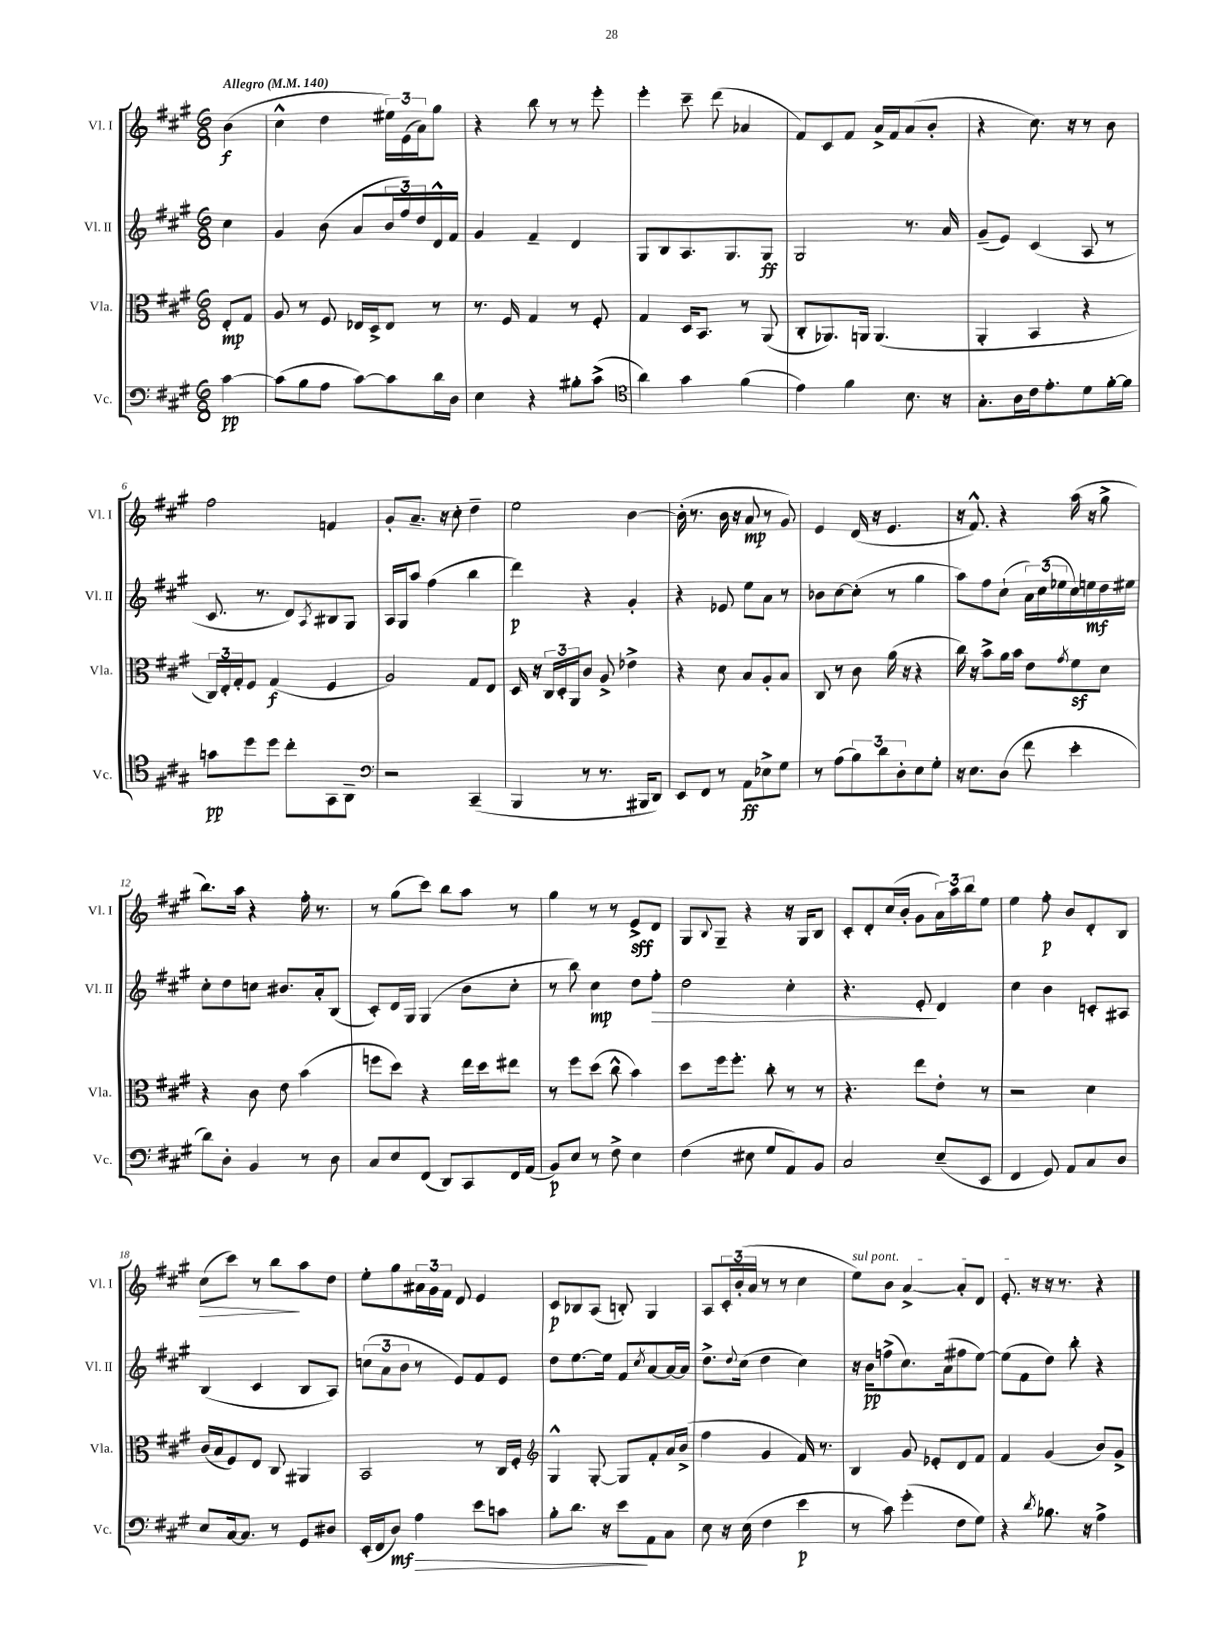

**kern	**dynam	**kern	**dynam	**kern	**dynam	**kern	**dynam
*part4	*part4	*part3	*part3	*part2	*part2	*part1	*part1
*staff4	*staff4	*staff3	*staff3	*staff2	*staff2	*staff1	*staff1
*I"Vc.	*	*I"Vla.	*	*I"Vl. II	*	*I"Vl. I	*
*I'Vc.	*	*I'Vla.	*	*I'Vl. II	*	*I'Vl. I	*
*clefF4	*	*clefC3	*	*clefG2	*	*clefG2	*
*k[f#c#g#]	*	*k[f#c#g#]	*	*k[f#c#g#]	*	*k[f#c#g#]	*
*M6/8	*	*M6/8	*	*M6/8	*	*M6/8	*
*MM140	*	*MM140	*	*MM140	*	*MM140	*
=	=	=	=	=	=	=	=
!	!	!	!	!	!	!LO:TX:a:B:t=Allegro	!
[4c#\	pp	8E'/L	mp	4cc#\	.	(4b\	f
.	.	8G#/J	.	.	.	.	.
=1	=1	=1	=1	=1	=1	=1	=1
(8c#\L]	.	8A/	.	4g#/	.	4cc#^^\	.
8B\	.	8r	.	.	.	.	.
8A\J	.	8F#/	.	(8b\	.	4dd\	.
[8c#\L)	.	16E-X/LL	.	8a/L	.	.	.
.	.	16D^/J	.	.	.	.	.
8c#\]	.	8E-/J	.	24b/L	.	24ee#X\LL)	.
.	.	.	.	24ff#/)	.	(24e\	.
.	.	.	.	24dd/	.	24a\J)	.
16d\L	.	8r	.	16d^^/	.	8gg#\J	.
16D\JJ	.	.	.	16f#/JJ	.	.	.
=2	=2	=2	=2	=2	=2	=2	=2
4E\	.	8.r	.	4g#/	.	4r	.
.	.	16F#/	.	.	.	.	.
4r	.	4G#/	.	4f#~/	.	8bb\	.
.	.	.	.	.	.	8r	.
8B#X'\L	.	8r	.	4d/	.	8r	.
(8c#^\J	.	8F#'/	.	.	.	8eee'\	.
=3	=3	=3	=3	=3	=3	=3	=3
*clefC4	*	*	*	*	*	*	*
4a\)	.	4G#/	.	8G#/L	.	4eee'\	.
.	.	.	.	8B/	.	.	.
4g#\	.	16D/KL	.	8.A/	.	8ccc#~\	.
.	.	8.BB/J	.	.	.	.	.
.	.	.	.	.	.	(8ddd\	.
.	.	.	.	8.G#/	.	.	.
(4f#\	.	8r	.	.	.	4a-X/	.
.	.	(8AA/	.	8G#/J	ff	.	.
=4	=4	=4	=4	=4	=4	=4	=4
4e\)	.	8C#'/L	.	2G#/	.	8f#/L)	.
.	.	8.AA-X/)	.	.	.	8c#/	.
4f#\	.	.	.	.	.	8f#/J	.
.	.	16AAn/Jk	.	.	.	.	.
.	.	(4.AA/	.	.	.	16a^/LL	.
.	.	.	.	.	.	16f#/J	.
8.B\	.	.	.	8.r	.	(8a/	.
.	.	.	.	.	.	8b'/J	.
16r	.	.	.	16a/	.	.	.
=5	=5	=5	=5	=5	=5	=5	=5
8.G#'\L	.	4AA'/	.	(8g#~/L	.	4r	.
.	.	.	.	8e/J)	.	.	.
16A\L	.	.	.	.	.	.	.
16c#\J	.	4BB/	.	(4c#/	.	8.cc#\)	.
8.e'\	.	.	.	.	.	.	.
.	.	.	.	.	.	16r	.
8d\	.	4r	.	8A/	.	8r	.
[16f#'\L	.	.	.	8r	.	8b\	.
16f#\JJ]	.	.	.	.	.	.	.
!!LO:LB:g=z
=6	=6	=6	=6	=6	=6	=6	=6
8gn\L	pp	24C#/LL)	.	8.c#/	.	2ff#\	.
.	.	24E'/	.	.	.	.	.
.	.	24G#'/J	.	.	.	.	.
8dd\	.	8F#/J	.	.	.	.	.
.	.	.	.	8.r	.	.	.
8dd\J	.	(4G#/	f	.	.	.	.
8cc#'\L	.	.	.	8d/L)	.	.	.
.	.	.	.	8qA/	.	.	.
8GG#\	.	4F#/	.	8B#X/	.	4fn/	.
8AA~\J	.	.	.	8G#/J	.	.	.
=7	=7	=7	=7	=7	=7	=7	=7
*clefF4	*	*	*	*	*	*	*
2r	.	2A/)	.	16A/LL	.	8g#'/L	.
.	.	.	.	16G#/J	.	.	.
.	.	.	.	8aa/J	.	8.a~/J	.
.	.	.	.	(4ff#\	.	.	.
.	.	.	.	.	.	16r	.
.	.	.	.	.	.	8cc#'\	.
(4CC#~/	.	8G#/L	.	4bb\	.	4dd~\	.
.	.	8E/J	.	.	.	.	.
=8	=8	=8	=8	=8	=8	=8	=8
4BBB/	.	16D/	.	4ddd\)	p	2ee\	.
.	.	16r	.	.	.	.	.
.	.	24C#/LL	.	.	.	.	.
.	.	24D'/	.	.	.	.	.
.	.	24AA/J	.	.	.	.	.
8r	.	8c#/J	.	4r	.	.	.
8.r	.	8A^/	.	.	.	.	.
.	.	4e-X^\	.	4g#'/	.	[4b\	.
16BBB#X/KL	.	.	.	.	.	.	.
8DD/J)	.	.	.	.	.	.	.
=9	=9	=9	=9	=9	=9	=9	=9
8EE/L	.	4r	.	4r	.	(16b'\]	.
.	.	.	.	.	.	8.r	.
8FF#/J	.	.	.	.	.	.	.
8r	.	8d\	.	8e-X/	.	16b\	.
.	.	.	.	.	.	16r	.
8AA\L	ff	8B/L	.	8ee\L	.	8a/	mp
8E-X^\	.	8A'/	.	8a\J	.	8r	.
8G#\J	.	8B/J	.	8r	.	8g#/)	.
=10	=10	=10	=10	=10	=10	=10	=10
8r	.	8C#/	.	8b-X\L	.	4e/	.
(8A\L	.	8r	.	[8cc#\	.	.	.
12B\)	.	8c#\	.	(8cc#'\J]	.	(16d/	.
.	.	.	.	.	.	16r	.
12d\	.	.	.	.	.	.	.
.	.	(16a\	.	8r	.	4.e/	.
12D'\	.	.	.	.	.	.	.
.	.	16r	.	.	.	.	.
8E\	.	4r	.	4gg#\	.	.	.
8G#'\J	.	.	.	.	.	.	.
=11	=11	=11	=11	=11	=11	=11	=11
16r	.	16cc#\)	.	8aa\L)	.	16r	.
8.E\L	.	16r	.	.	.	8.f#^^/)	.
.	.	8b^\L	.	8ff#\	.	.	.
(8D\J	.	16a\L	.	(8cc#`\J	.	4r	.
.	.	16b\JJ	.	.	.	.	.
8f#\	.	8e\L	.	24a\LL)	.	.	.
.	.	.	.	(24cc#\	.	.	.
.	.	.	.	24ee-X\	.	.	.
.	.	8qg#/	.	.	.	.	.
4e'\	.	8f#z\	.	16cc#\)	.	(16aa\	.
.	.	.	.	16een\	mf	16r	.
.	.	8d\J	.	16dd\	.	8gg#^\	.
.	.	.	.	16ee#X\JJ	.	.	.
!!LO:LB:g=z
=12	=12	=12	=12	=12	=12	=12	=12
8d\L)	.	4r	.	8cc#'\L	.	8.bb\L)	.
8D'\J	.	.	.	8dd\	.	.	.
.	.	.	.	.	.	16aa\Jk	.
4BB/	.	8c#\	.	8ccn\J	.	4r	.
.	.	8e\	.	8.b#X/L	.	.	.
8r	.	(4b\	.	.	.	16ff#'\	.
.	.	.	.	16a'/k	.	8.r	.
8D\	.	.	.	(8B/J	.	.	.
=13	=13	=13	=13	=13	=13	=13	=13
8C#/L	.	8ffn\L	.	8c#'/L)	.	8r	.
8E/	.	8dd\J)	.	16d/L	.	(8gg#\L	.
.	.	.	.	16G#/JJ	.	.	.
(8FF#/J	.	4r	.	(4G#/	.	8ccc#\J)	.
8DD/L)	.	.	.	.	.	8bb\L	.
8CC#/	.	16ee\LL	.	8b\L	.	8aa\J	.
.	.	16dd\J	.	.	.	.	.
16FF#/L	.	8ee#X\J	.	8cc#'\J	.	8r	.
(16AA/JJ	.	.	.	.	.	.	.
=14	=14	=14	=14	=14	=14	=14	=14
8BB/L)	p	8r	.	8r	.	4gg#\	.
8E/J	.	8ff#\L	.	8bb\)	.	.	.
8r	.	(8dd\J	.	4cc#\	mp	8r	.
8F#^\	.	8cc#^^\	.	.	.	8r	.
4E\	.	4b\)	.	8dd\L	.	8e^/L	sff
!	!	!	!	!	!LO:HP:b	!	!
.	.	.	.	8ff#'\J	>	8d/J	.
=15	=15	=15	=15	=15	=15	=15	=15
(4F#\	.	8dd\L	.	2dd\	.	8G#/L	.
.	.	.	.	.	.	8qqB/	.
.	.	16ff#\k	.	.	.	8G#~/J	.
.	.	8.ff#'\J	.	.	.	.	.
8E#X\	.	.	.	.	.	4r	.
8G#/L	.	8cc#'\	.	.	.	.	.
8AA/)	.	8r	.	4cc#'\	.	16r	.
.	.	.	.	.	.	16G#/KL	.
8BB/J	.	8r	.	.	.	8B/J	.
=16	=16	=16	=16	=16	=16	=16	=16
2C#/	.	4.r	.	4.r	.	8c#'/L	.
.	.	.	.	.	.	8d'/	.
.	.	.	.	.	.	(16cc#/L	.
.	.	.	.	.	.	16b'/JJ	.
.	.	8ee\L	.	8e'/	.	8g#\L	.
(8E~/L	.	8e'\J	.	4d/	]	24a\L)	.
.	.	.	.	.	.	24aa\	.
.	.	.	.	.	.	24bb\J	.
8EE/J	.	8r	.	.	.	8ee\J	.
=17	=17	=17	=17	=17	=17	=17	=17
4FF#/	.	2r	.	4cc#\	.	4ee\	.
8GG#/)	.	.	.	4b\	.	8ff#'\	p
8AA/L	.	.	.	.	.	8b/L	.
8C#/	.	4d\	.	8cn'/L	.	8d'/	.
8D/J	.	.	.	8A#X/J	.	8B/J	.
!!LO:LB:g=z
=18	=18	=18	=18	=18	=18	=18	=18
!	!	!	!	!	!	!	!LO:HP:b
8E/L	.	(16c#/LL	.	(4B/	.	(8cc#\L	>
.	.	16B/J	.	.	.	.	.
[16C#/k	.	8F#/)	.	.	.	8ccc#\J)	.
8.C#/J]	.	.	.	.	.	.	.
.	.	8E/J	.	4c#/	.	8r	.
8r	.	8C#/	.	.	.	8bb\L	.
8GG#/L	.	4AA#X/	.	8B/L	.	8aa\	]
8D#X/J	.	.	.	8A/J)	.	8dd\J	.
=19	=19	=19	=19	=19	=19	=19	=19
(16EE'/LL	.	2BB/	.	(12ccn\L	.	8ee'\L	.
16FF#/J	.	.	.	.	.	.	.
.	.	.	.	12a\	.	.	.
8D/J)	mf	.	.	.	.	8gg#\	.
.	.	.	.	12b\J	.	.	.
!	!LO:HP:b	!	!	!	!	!	!
4A\	>	.	.	8r	.	24a#X\L	.
.	.	.	.	.	.	24g#\	.
.	.	.	.	.	.	24f#\JJ	.
.	.	.	.	8e/L)	.	8d/	.
8e\L	.	8r	.	8f#/	.	4e/	.
8cn\J	.	16C#/LL	.	8e/J	.	.	.
.	.	16F#'/JJ	.	.	.	.	.
=20	=20	=20	=20	=20	=20	=20	=20
*	*	*clefG2	*	*	*	*	*
8B'\L	.	4G#^^/	.	8dd\L	.	8c#/L	p
8.d\J	.	.	.	[8.ee\	.	8B-X/	.
.	.	[8G#'/	.	.	.	(8A/J	.
16r	.	.	.	16ee\Jk]	.	.	.
8e\L	.	8G#/L]	.	8f#/L	.	8Bn'/)	.
.	.	.	.	8qcc#/	.	.	.
8AA\	]	8f#'/	.	[8a/	.	4G#/	.
8C#\J	.	16a/L	.	16a/L_	.	.	.
.	.	(16b^/JJ	.	16a/JJ]	.	.	.
=21	=21	=21	=21	=21	=21	=21	=21
8E\	.	4ff#\	.	8.dd^\L	.	8A/L	.
16r	.	.	.	.	.	24c#'/L	.
.	.	.	.	.	.	(24b'/	.
.	.	.	.	8qqdd/	.	.	.
(16E\	.	.	.	(16cc#\Jk	.	.	.
.	.	.	.	.	.	24a/JJ	.
4F#\	.	4g#/	.	4dd\	.	8r	.
.	.	.	.	.	.	8r	.
4e\	p	16f#/)	.	4cc#\)	.	4cc#\	.
.	.	8.r	.	.	.	.	.
=22	=22	=22	=22	=22	=22	=22	=22
!	!	!	!	!	!	!LO:TX:a:i:t=sul pont.	!
8r	.	4B/	.	16r	.	8ee\L)	.
.	.	.	.	16b\KL	pp	.	.
8c#\)	.	.	.	(8ffn^\	.	8b\J	.
(4g#'\	.	8g#/	.	8.cc#\)	.	[4a^/	.
.	.	8e-X'/L	.	.	.	.	.
.	.	.	.	(16a\k	.	.	.
8F#\L	.	8d/	.	8ff#X\	.	8a'/L]	.
8G#\J)	.	8f#/J	.	[8ee\J)	.	8d/J	.
=23	=23	=23	=23	=23	=23	=23	=23
4r	.	4f#/	.	(8ee\L]	.	8.e'/	.
.	.	.	.	8f#\	.	.	.
.	.	.	.	.	.	16r	.
8qd/	.	.	.	.	.	.	.
8.B-X\	.	(4g#/	.	8dd\J)	.	16r	.
.	.	.	.	.	.	8.r	.
.	.	.	.	8bb'\	.	.	.
16r	.	.	.	.	.	.	.
4A^\	.	8b/L)	.	4r	.	4r	.
.	.	8g#^/J	.	.	.	.	.
==	==	==	==	==	==	==	==
*-	*-	*-	*-	*-	*-	*-	*-
